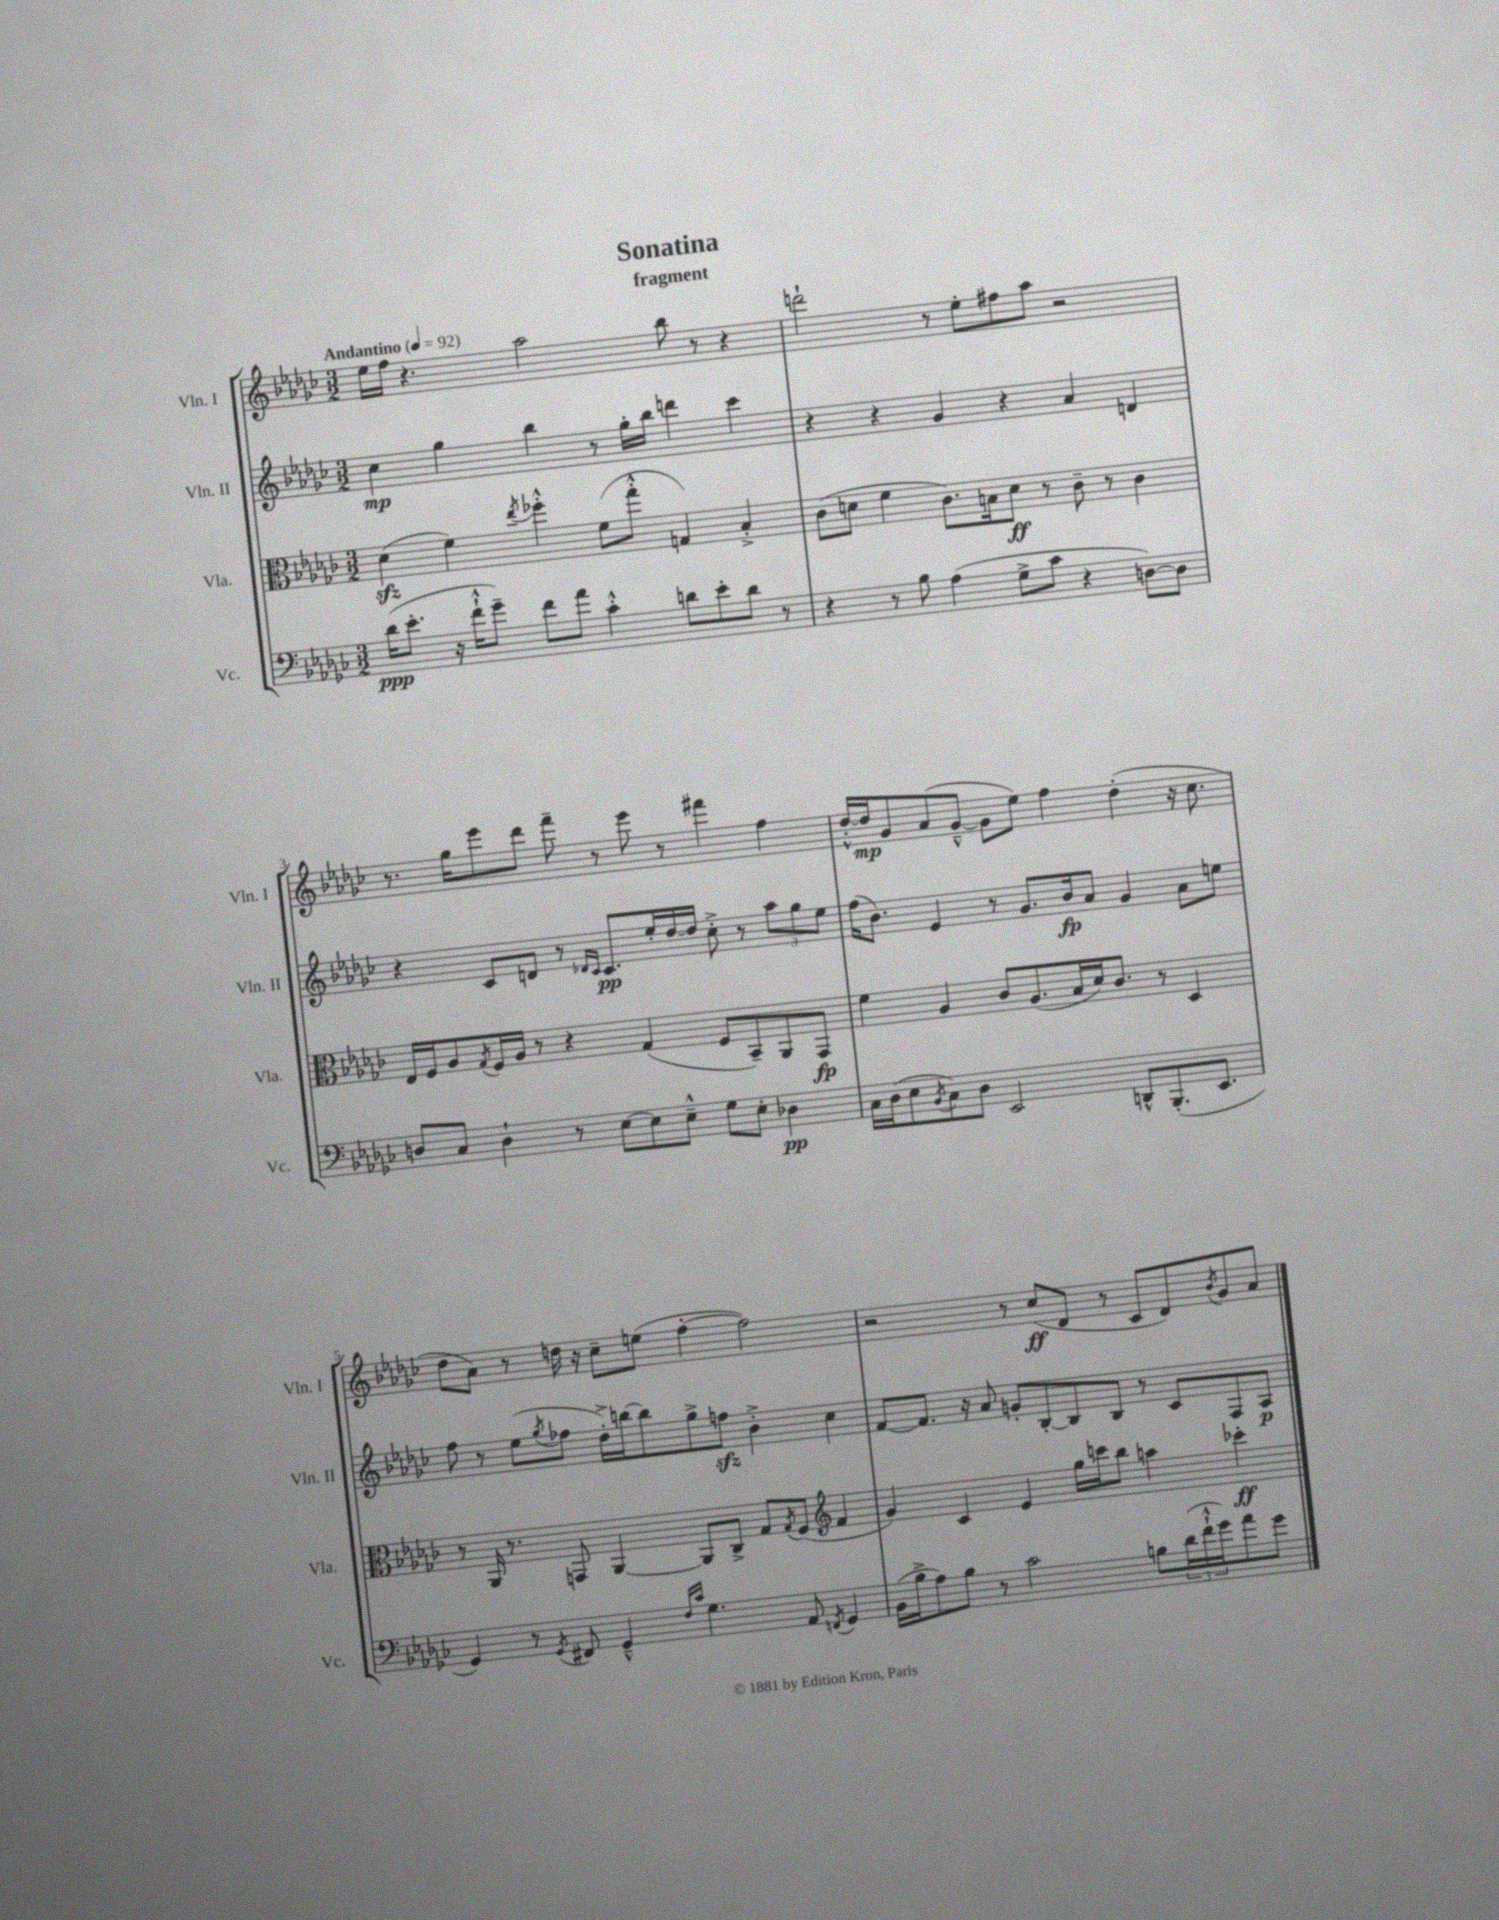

**kern	**kern	**kern	**kern
*staff4	*staff3	*staff2	*staff1
*clefF4	*clefC3	*clefG2	*clefG2
*k[b-e-a-d-g-c-]	*k[b-e-a-d-g-c-]	*k[b-e-a-d-g-c-]	*k[b-e-a-d-g-c-]
*M3/2	*M3/2	*M3/2	*M3/2
*MM92	*MM92	*MM92	*MM92
(16d-	(4d-	4cc-	16ee-
8.e-'	.	.	16ff
.	.	.	4.r
16r	4f)	4gg-	.
16f`^^	.	.	.
8g-~)	.	.	.
.	8qee-	.	.
8f	4ff-'^^	4bb-	2aa-
8a-	.	.	.
4c-'^^	(8f	8r	.
.	8gg-'^^	16gg-'	.
.	.	16bb-	.
8d	4G)	4ddd	8bb-
8e-'	.	.	8r
8d	4B-'^	4ccc-	4r
8r	.	.	.
=	=	=	=
4r	(8c-	4r	2ddd`
.	8d	.	.
8r	4f	4r	.
8B-	.	.	.
(4A-	8.c-)	4g-	8r
.	.	.	8ee-'
.	16B	.	.
8G-^	8d	4r	8ff#
8c-	8r	.	8aa-
4r	8c-~	4a-	2r
.	8r	.	.
[8D)	4c-	4d	.
8D]	.	.	.
=	=	=	=
8D	16E-	4r	8.r
.	16F	.	.
8C-	8A-	.	.
.	.	.	16gg-
.	8qG-	.	.
4D`	16F	8c-	8eee-
.	16A-	.	.
.	8r	8d	8ddd-
8r	4r	8r	8fff~
.	.	16qqd-	.
.	.	16qqc-	.
[8E-	.	8.c-	8r
8E-]	(4G-	.	8eee-
.	.	16ee-'	.
8E-~^^	.	[16dd-	8r
.	.	16dd-]	.
8G-	8F	8cc-'^	4fff#
8E-'	8BB-~)	8r	.
4D-	8AA-	12aa-	4ff
.	.	12gg-	.
.	8GG-	.	.
.	.	12ee-	.
=	=	=	=
16C-	4f	(16ff	[16dd-'^^
(16D-	.	8.b-)	16dd-]
8E-	.	.	8g-
8qBB-	.	.	.
8C-)	4A-	4e-	(8a-
8D-	.	.	[8g-~^^
2EE-	8c-	8r	8g-]
.	(8.A-	8.g-	8ee-)
.	.	.	4ff
.	16B-	16b-	.
.	16d-)	8a-	.
.	8.c-	.	.
8DD^^	.	4g-	(4dd-'
(8.BBB-'	8r	.	.
.	4D-	8a-	16r
8.EE-	.	.	8.cc-
.	.	8ee	.
=	=	=	=
4GG-)	8r	8ff	8dd-
.	16AA-	8r	8a-)
.	8.r	.	.
8r	.	(8ee-	8r
8qGG-	.	8qgg-	.
8FF#	8GG	8ff-	16dd
.	.	.	16r
4GG-~^^	[4AA-	16dd-'^)	8cc-~
.	.	[16bb	.
.	.	8bb]	(8ee
16qqF	.	.	.
16qqc-	.	.	.
4.G-	8AA-]	8gg-^	[4ff'
.	8C-^	8ff	.
.	8G-	4b-'^	2ff])
.	8qG-	.	.
8AA-	(8F	.	.
*	*clefG2	*	*
8qFF	.	.	.
4GG-	4f	4cc-	.
=	=	=	=
(16BB-	4g-)	[8f	2r
16B-^	.	.	.
8A-)	.	8.f]	.
8B-	4c-	.	.
.	.	16r	.
8r	.	8a-	.
2c-	4e-	8g'	8r
.	.	[8B-'	(8cc-
.	16gg-	8B-]	8d-
.	16ccc	.	.
.	8bb-	8B-	8r
8B	4aa	8r	8c-
(24d-	.	8c-	8d-)
24f`^^	.	.	.
24g-)	.	.	.
.	.	.	8qb-
8a-	4ccc-'	8F	8g-
8g-	.	8A-	8a-
==	==	==	==
*-	*-	*-	*-
